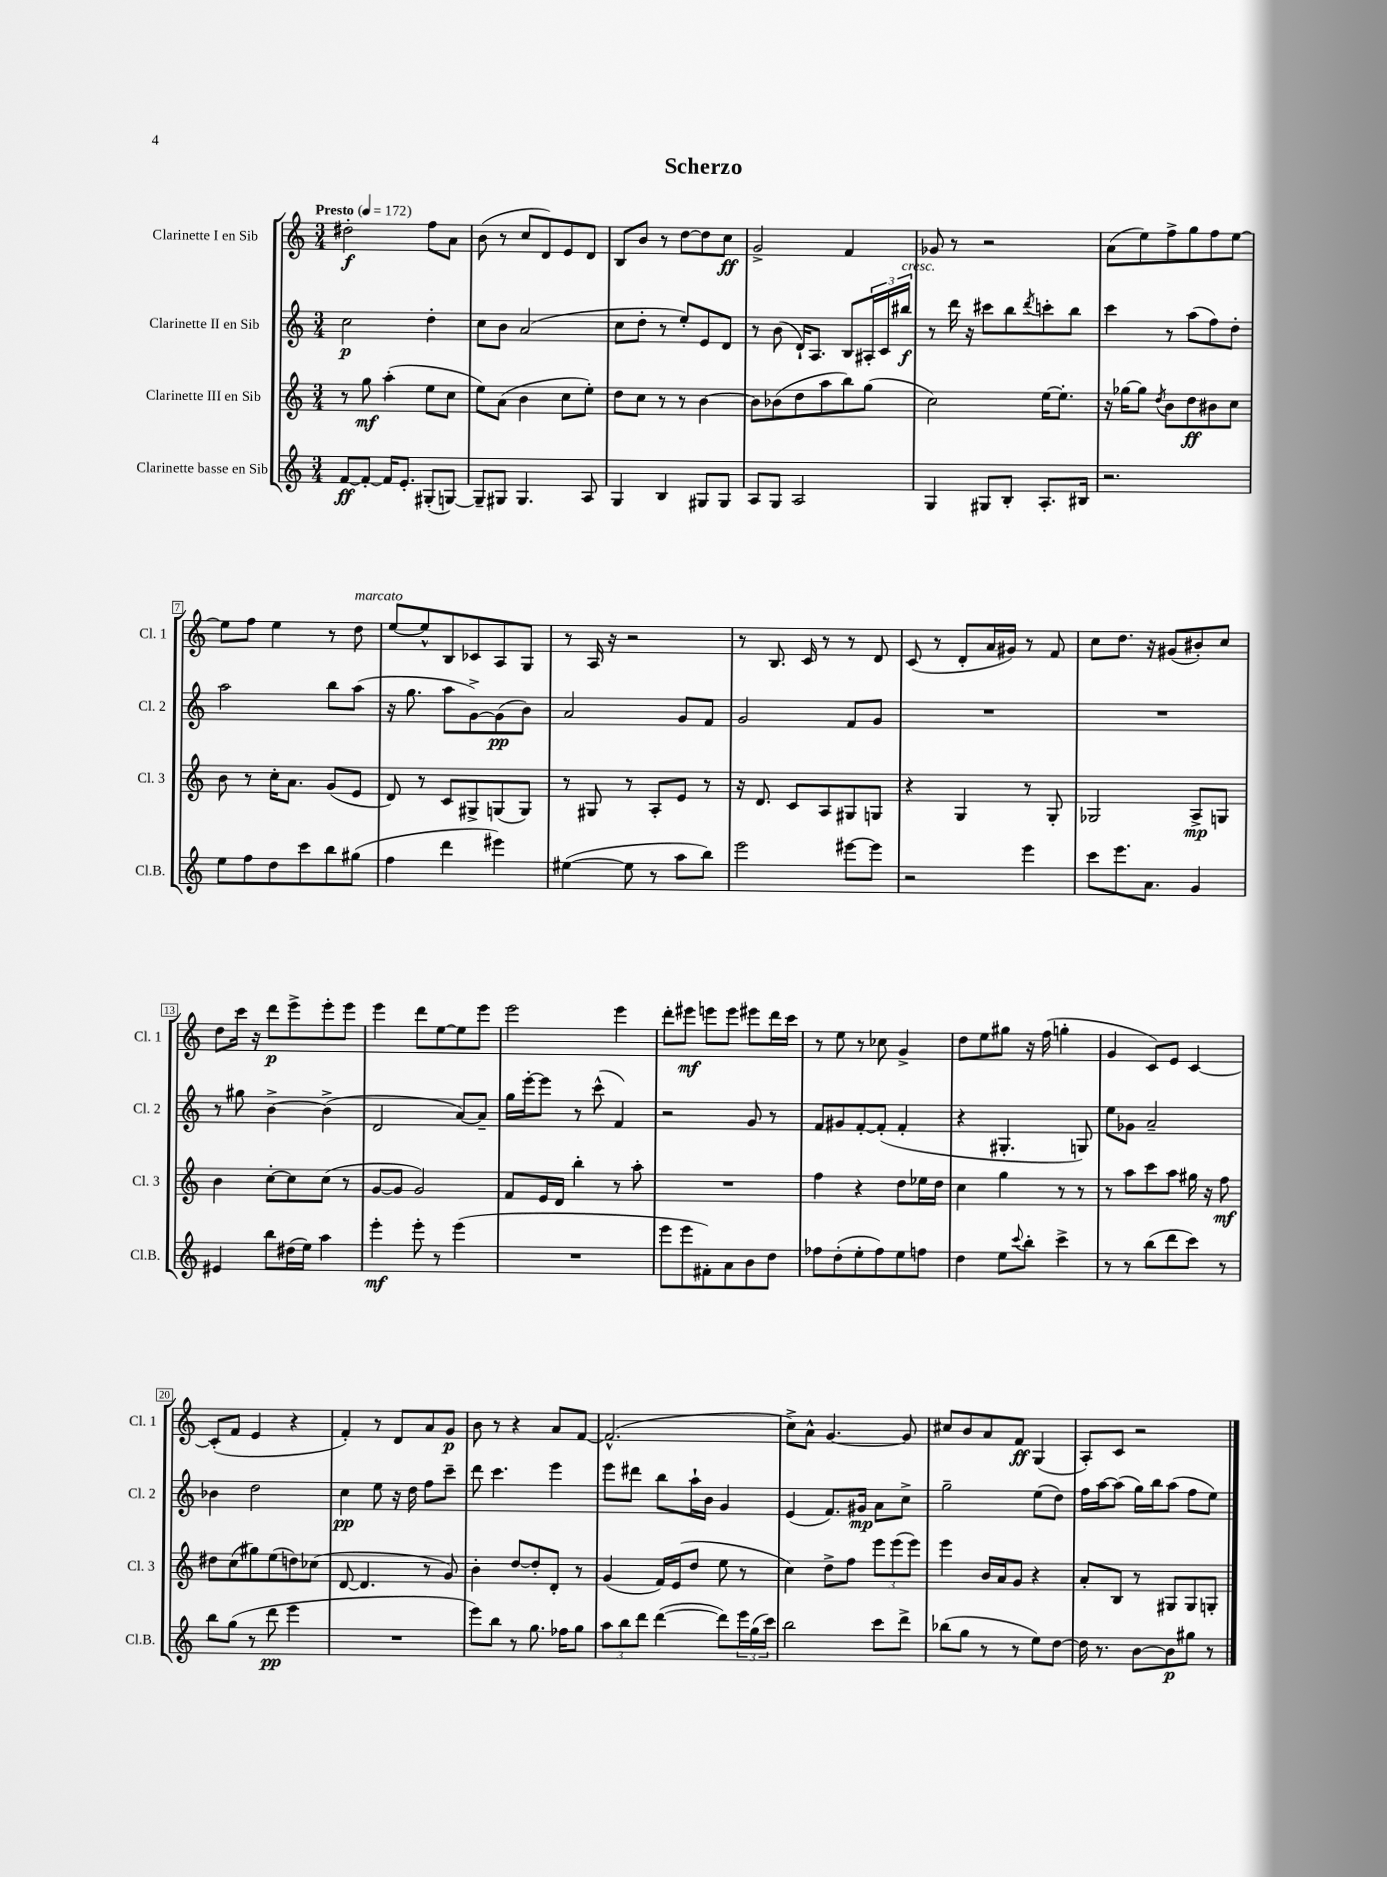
\header { title = "Scherzo" }
<<
\new StaffGroup <<
\new Staff = "s0" \with { instrumentName = "Clarinette I en Sib" shortInstrumentName = "Cl. 1" } {
    \clef treble \key c \major \numericTimeSignature \time 3/4 \tempo "Presto" 4 = 172
    dis''2-.\f f''8 a'8 |
    b'8( r8 c''8 d'8) e'8 d'8 |
    b8 b'8 r8 d''8~ d''8 c''8\ff |
    g'2-> f'4 |
    ges'8 r8 r2 |
    a'8( e''8) f''8-> g''8 f''8 e''8~ |
    e''8 f''8 e''4 r8 d''8^\markup { \italic "marcato" } |
    e''8~ e''8-^ b8 ces'8 a8 g8 |
    r8 a16 r16 r2 |
    r8 b8. c'16 r8 r8 d'8 |
    c'8( r8 d'8-. a'16 gis'16) r8 f'8 |
    c''8 d''8. r16 gis'8( bis'8-.) c''8 |
    d''8 c'''16 r16 d'''8\p e'''8-> e'''8-. e'''8 |
    e'''4 d'''8 e''8~ e''8 e'''8 |
    e'''2 e'''4 |
    d'''8-. eis'''8\mf e'''8 e'''8 eis'''8 d'''16 c'''16 |
    r8 e''8 r8 ces''8 g'4-> |
    d''8 e''8 gis''8 r16 f''16( g''4-. |
    g'4 c'8) e'8 c'4~ |
    c'8-.( f'8 e'4 r4 |
    f'4-.) r8 d'8 a'8 g'8\p |
    b'8 r8 r4 a'8 f'8~ |
    f'2.-^( |
    c''8->) a'8-^ g'4.~ g'8 |
    cis''8 b'8 a'8 f'8\ff g4( |
    a8-.) c'8 r2 \bar "|." |
}
\new Staff = "s1" \with { instrumentName = "Clarinette II en Sib" shortInstrumentName = "Cl. 2" } {
    \clef treble \key c \major \numericTimeSignature \time 3/4
    c''2\p d''4-. |
    c''8 b'8 a'2( |
    c''8 d''8-. r8 e''8-.) e'8 d'8 |
    r8 b'8( d'16-!) a8. b8 \tuplet 3/2 { ais16-. c'16 bis''16\f^\markup { \italic "cresc." } } |
    r8 d'''16 r16 cis'''8 b''8 \acciaccatura { d'''8 } c'''8-. b''8 |
    c'''4 r8 a''8( f''8) d''8-. |
    a''2 b''8 a''8( |
    r16 g''8. a''8 g'8~->) g'8\pp( b'8) |
    a'2 g'8 f'8 |
    g'2 f'8 g'8 |
    R2. |
    R2. |
    r8 gis''8 b'4~-> b'4->( |
    d'2 a'8~) a'8-- |
    g''16 e'''16~-. e'''8 r8 c'''8-^( f'4) |
    r2 g'8 r8 |
    f'8 gis'8 f'8~-. f'8-.( f'4-. |
    r4 gis4.-. g8) |
    e''8 ges'8 a'2-- |
    bes'4 d''2 |
    c''4\pp e''8 r16 d''16 f''8 c'''8-- |
    d'''8 c'''4. e'''4 |
    e'''8 dis'''8 b''8 a''16-! b'16 g'4 |
    e'4( f'8.) gis'16\mp a'8 c''8-> |
    g''2-- e''8( d''8) |
    f''16 a''16~ a''8( g''16) b''16 a''8( f''8 e''8) \bar "|." |
}
\new Staff = "s2" \with { instrumentName = "Clarinette III en Sib" shortInstrumentName = "Cl. 3" } {
    \clef treble \key c \major \numericTimeSignature \time 3/4
    r8 g''8\mf a''4-.( e''8 c''8 |
    e''8) a'8( b'4 c''8 e''8-.) |
    d''8 c''8 r8 r8 b'4~ |
    b'8 bes'8( d''8 a''8 b''8) g''8( |
    c''2) e''16~ e''8.-. |
    r16 ges''16~ ges''8 \acciaccatura { d''8 } b'8 d''8\ff bis'8 c''8 |
    b'8 r8 c''16-. a'8. g'8( e'8 |
    d'8) r8 c'8 gis8-> g8( g8) |
    r8 gis8 r8 a8-. e'8 r8 |
    r16 d'8. c'8 a8 gis8 g8 |
    r4 g4 r8 g8-. |
    ges2 a8->\mp g8 |
    b'4 c''8~-. c''8 c''8( r8 |
    g'8~ g'8 g'2) |
    f'8 e'16 d'16 b''4-. r8 a''8-. |
    R2. |
    f''4 r4 d''8 ees''16 d''16 |
    c''4 g''4 r8 r8 |
    r8 a''8 c'''8 a''8 gis''16 r16 f''8\mf |
    dis''8 c''8( gis''8) e''8( d''8) ces''8( |
    d'8~ d'4. r8 g'8) |
    b'4-. d''8~ d''8-. d'8-. r8 |
    g'4( f'16) e'16( d''8 e''8 r8 |
    c''4) d''8-> f''8 \tuplet 3/2 { e'''8 e'''8( e'''8) } |
    e'''4 b'16 a'16 g'8 r4 |
    a'8-. b8 r8 gis8 gis8 g8-. \bar "|." |
}
\new Staff = "s3" \with { instrumentName = "Clarinette basse en Sib" shortInstrumentName = "Cl.B." } {
    \clef treble \key c \major \numericTimeSignature \time 3/4
    f'8~\ff f'8~-. f'16 e'8.-. gis8-.( g8~) |
    g8-- gis8 gis4. a8 |
    g4 b4 gis8 gis8 |
    a8 g8 a2 |
    g4 gis8 b8-. a8.-. bis16 |
    r2. |
    e''8 f''8 d''8 c'''8 b''8 gis''8( |
    f''4 d'''4 eis'''4) |
    eis''4~( eis''8 r8 a''8 b''8) |
    e'''2 eis'''8~ eis'''8 |
    r2 e'''4 |
    c'''8 e'''8. a'8. g'4 |
    eis'4 b''8 dis''16( e''16) a''4 |
    e'''4-.\mf e'''8-. r8 e'''4( |
    R2. |
    e'''8 e'''8 fis'8-.) a'8 b'8 d''8 |
    fes''8 d''8-.( e''8-. fes''8) e''8 f''8 |
    d''4 e''8 \appoggiatura { c'''8 } b''8-. c'''4-> |
    r8 r8 b''8( d'''8 c'''8) r8 |
    b''8 g''8( r8 d'''8\pp e'''4 |
    R2. |
    e'''8) b''8 r8 g''8. fes''16 g''8 |
    \tuplet 3/2 { a''8 b''8 d'''8 } d'''4~( d'''8) \tuplet 3/2 { e'''16 g''16( c'''16) } |
    b''2 c'''8 d'''8-> |
    bes''8( g''8 r8 r8 e''8) d''8~ |
    d''16 r8. b'8~ b'8\p gis''8 r8 \bar "|." |
}
>>
>>
\layout { \context { \Score \override BarNumber.stencil = #(make-stencil-boxer 0.1 0.3 ly:text-interface::print) } }
